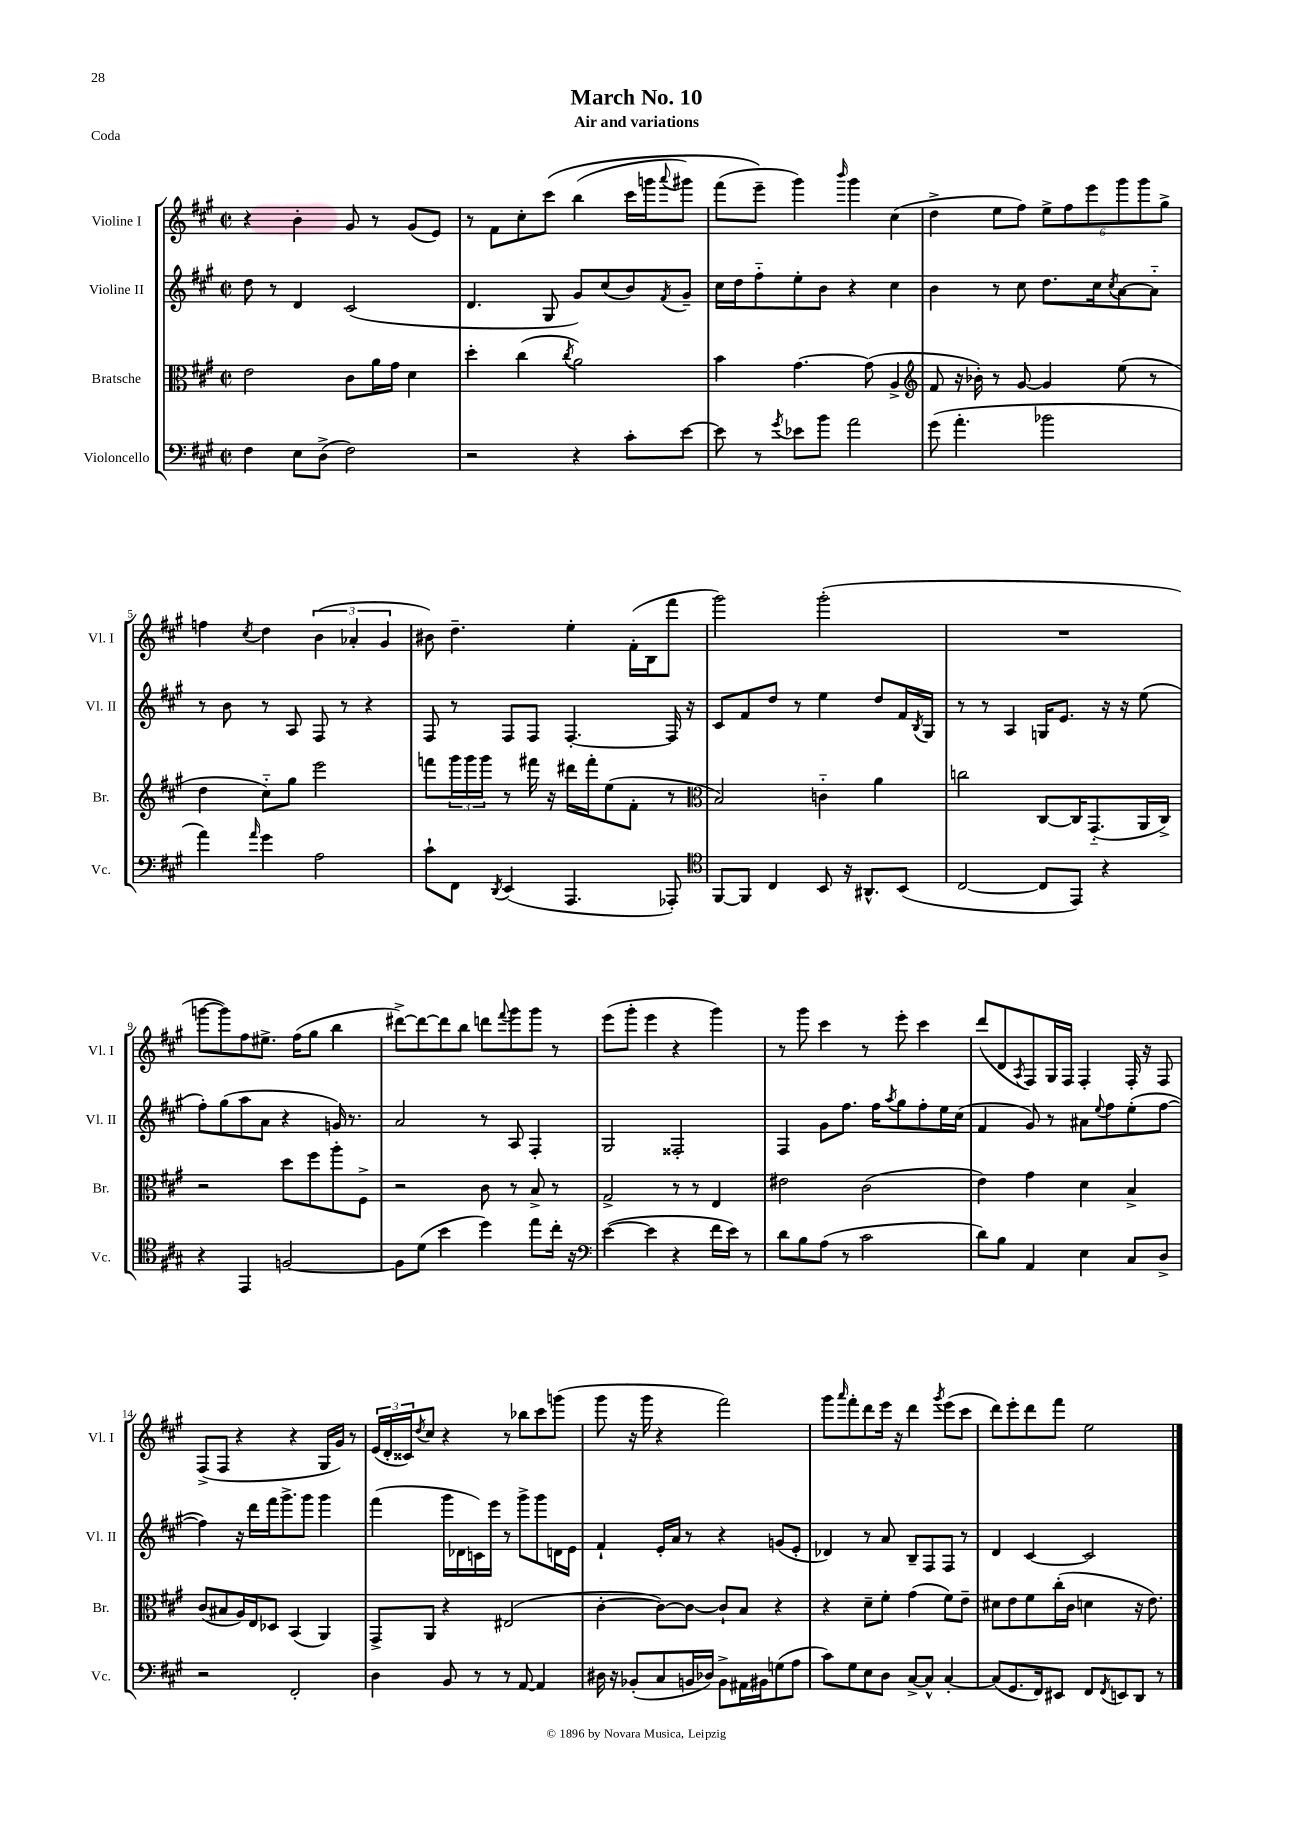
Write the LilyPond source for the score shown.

\header { title = "March No. 10" subtitle = "Air and variations" piece = "Coda" }
<<
\new StaffGroup <<
\new Staff = "s0" \with { instrumentName = "Violine I" shortInstrumentName = "Vl. I" } {
    \clef treble \key a \major \defaultTimeSignature \time 2/2
    r4 b'4-. gis'8 r8 gis'8( e'8) |
    r8 fis'8 cis''8-. cis'''8\( b''4( cis'''16 g'''16 \appoggiatura { a'''8 } gis'''8) |
    fis'''8( e'''8--\) gis'''4) \grace { b'''16 } gis'''4 cis''4( |
    d''4-> e''8 fis''8) \tuplet 6/4 { e''8-> fis''8 e'''8 gis'''8 gis'''8 gis''8-> } |
    f''4 \acciaccatura { cis''8 } d''4 \tuplet 3/2 { b'4( aes'4-. gis'4 } |
    bis'8) d''4.-- e''4-. fis'16-.( b16 fis'''8 |
    gis'''2) gis'''2-.( |
    R1 |
    g'''8~ g'''8) fis''8 eis''8.-> fis''16( gis''8 b''4 |
    dis'''8~->) dis'''8~ dis'''8 b''8 d'''8 \appoggiatura { fis'''8 } gis'''8 gis'''8 r8 |
    e'''8( gis'''8-. e'''4 r4 gis'''4) |
    r8 gis'''8 cis'''4 r8 e'''8-. cis'''4 |
    d'''8( d'8 \acciaccatura { a8 } fis8) gis16 fis16 fis4-. fis16-. r16 fis8 |
    fis8->( fis8 r4 r4 gis16 gis'16) r8 |
    \tuplet 3/2 { e'16( d'16-. cisis'16) } \acciaccatura { d''8 } cis''8 r4 r8 bes''8 cis'''8 g'''8( |
    gis'''8 r16 gis'''16 r4 fis'''2) |
    gis'''8 \grace { a'''16 } fis'''8-. d'''8 e'''16 r16 d'''4 \acciaccatura { gis'''8 } e'''8( cis'''8 |
    d'''8) e'''8-. d'''8 fis'''8 e''2 \bar "|." |
}
\new Staff = "s1" \with { instrumentName = "Violine II" shortInstrumentName = "Vl. II" } {
    \clef treble \key a \major \defaultTimeSignature \time 2/2
    d''8 r8 d'4 cis'2( |
    d'4. gis8 gis'8) cis''8( b'8) \acciaccatura { fis'8 } gis'8-- |
    cis''16 d''16 fis''8-_ e''8-. b'8 r4 cis''4 |
    b'4 r8 cis''8 d''8. cis''16 \acciaccatura { cis''8 } a'8~ a'8-_ |
    r8 b'8 r8 a8 fis8 r8 r4 |
    fis8 r8 fis8 fis8 fis4.~-. fis16 r16 |
    cis'8 fis'8 d''8 r8 e''4 d''8 fis'16 \acciaccatura { b8 } gis16 |
    r8 r8 a4 g16 e'8. r16 r16 e''8( |
    fis''8-.) gis''8( a''8 a'8 r4 g'16) r8. |
    a'2 r8 a8 fis4-. |
    gis2 fisis2-. |
    fis4 gis'8 fis''8. fis''16 \acciaccatura { a''8 } gis''8 fis''8-. e''16 cis''16( |
    fis'4 gis'8) r8 ais'8 \appoggiatura { e''8 } fis''8 e''8-.( fis''8~ |
    fis''4) r16 d'''16 fis'''16 gis'''8.-> gis'''8 gis'''4 |
    fis'''4( gis'''16 des'16 c'16) e'''16 r8 gis'''8-> gis'''8 d'16 e'16 |
    fis'4-! e'16-. a'16 r8 r4 g'8( e'8-. |
    des'4) r8 a'8 b8-- fis8 fis8 r8 |
    d'4 cis'4~ cis'2 \bar "|." |
}
\new Staff = "s2" \with { instrumentName = "Bratsche" shortInstrumentName = "Br." } {
    \clef alto \key a \major \defaultTimeSignature \time 2/2
    e'2 cis'8 a'16 gis'16 d'4 |
    d''4-. cis''4( \acciaccatura { cis''8 } a'2) |
    b'4 gis'4.~ gis'8( a4-> |
    \clef treble fis'8 r16 bes'16-.) r8 gis'8~ gis'4 e''8( r8 |
    d''4 cis''8-_) gis''8 e'''2 |
    f'''8 \tuplet 3/2 { gis'''16 gis'''16 gis'''16 } r8 fis'''16 r16 dis'''16 fis'''16-. e''8( fis'8-. r8 |
    \clef alto b2) c'4-_ a'4 |
    c''2 cis8~ cis16 gis,8.-_( a,16 cis16->) |
    r2 d''8 fis''8 a''8-. fis8-> |
    r2 cis'8 r8 b8-> r8 |
    gis2-> r8 r8 e4 |
    eis'2 cis'2( |
    e'4) gis'4 d'4 b4-> |
    cis'8( bis8 a16) e16 des8 b,4( a,4) |
    gis,8-> a,8 r4 eis2( |
    cis'4~-. cis'8~) cis'8~ cis'8-! b8 r4 |
    r4 d'8-- fis'8-. gis'4( fis'8) e'8-- |
    dis'8 e'8 fis'8 cis''16-.( cis'16 d'4 r16 e'8.) \bar "|." |
}
\new Staff = "s3" \with { instrumentName = "Violoncello" shortInstrumentName = "Vc." } {
    \clef bass \key a \major \defaultTimeSignature \time 2/2
    fis4 e8 d8->( fis2) |
    r2 r4 cis'8-. e'8~ |
    e'8 r8 \acciaccatura { gis'8 } ees'8 b'8 a'2 |
    gis'8( a'4.-. bes'2 |
    a'4) \grace { a'16 } gis'4 a2 |
    cis'8-! fis,8 \acciaccatura { d,8 } e,4( a,,4. aes,,8-.) |
    \clef tenor fis,8~ fis,8 cis4 b,8 r16 ais,8.-^ b,8( |
    cis2~ cis8 e,8) r4 |
    r4 e,4 f2~ |
    f8 d'8( b'4 d''4) e''8 cis''16-. r16 |
    \clef bass e'4~( e'4 r4 fis'16 e'16) r8 |
    d'8 b8 a8( r8 cis'2 |
    d'8) b8 a,4 e4 cis8 d8-> |
    r2 fis,2-. |
    d4 b,8 r8 r8 a,8~ a,4 |
    dis16 r16 bes,8-.( cis8 b,16 des16) b,8-> ais,16 bis,16 g8( a8 |
    cis'8) gis8 e8 d8 cis8~-> cis8-^ cis4~-. |
    cis8( gis,8. fis,16) eis,8 fis,8 \acciaccatura { fis,8 } e,8 d,8 r8 \bar "|." |
}
>>
>>
